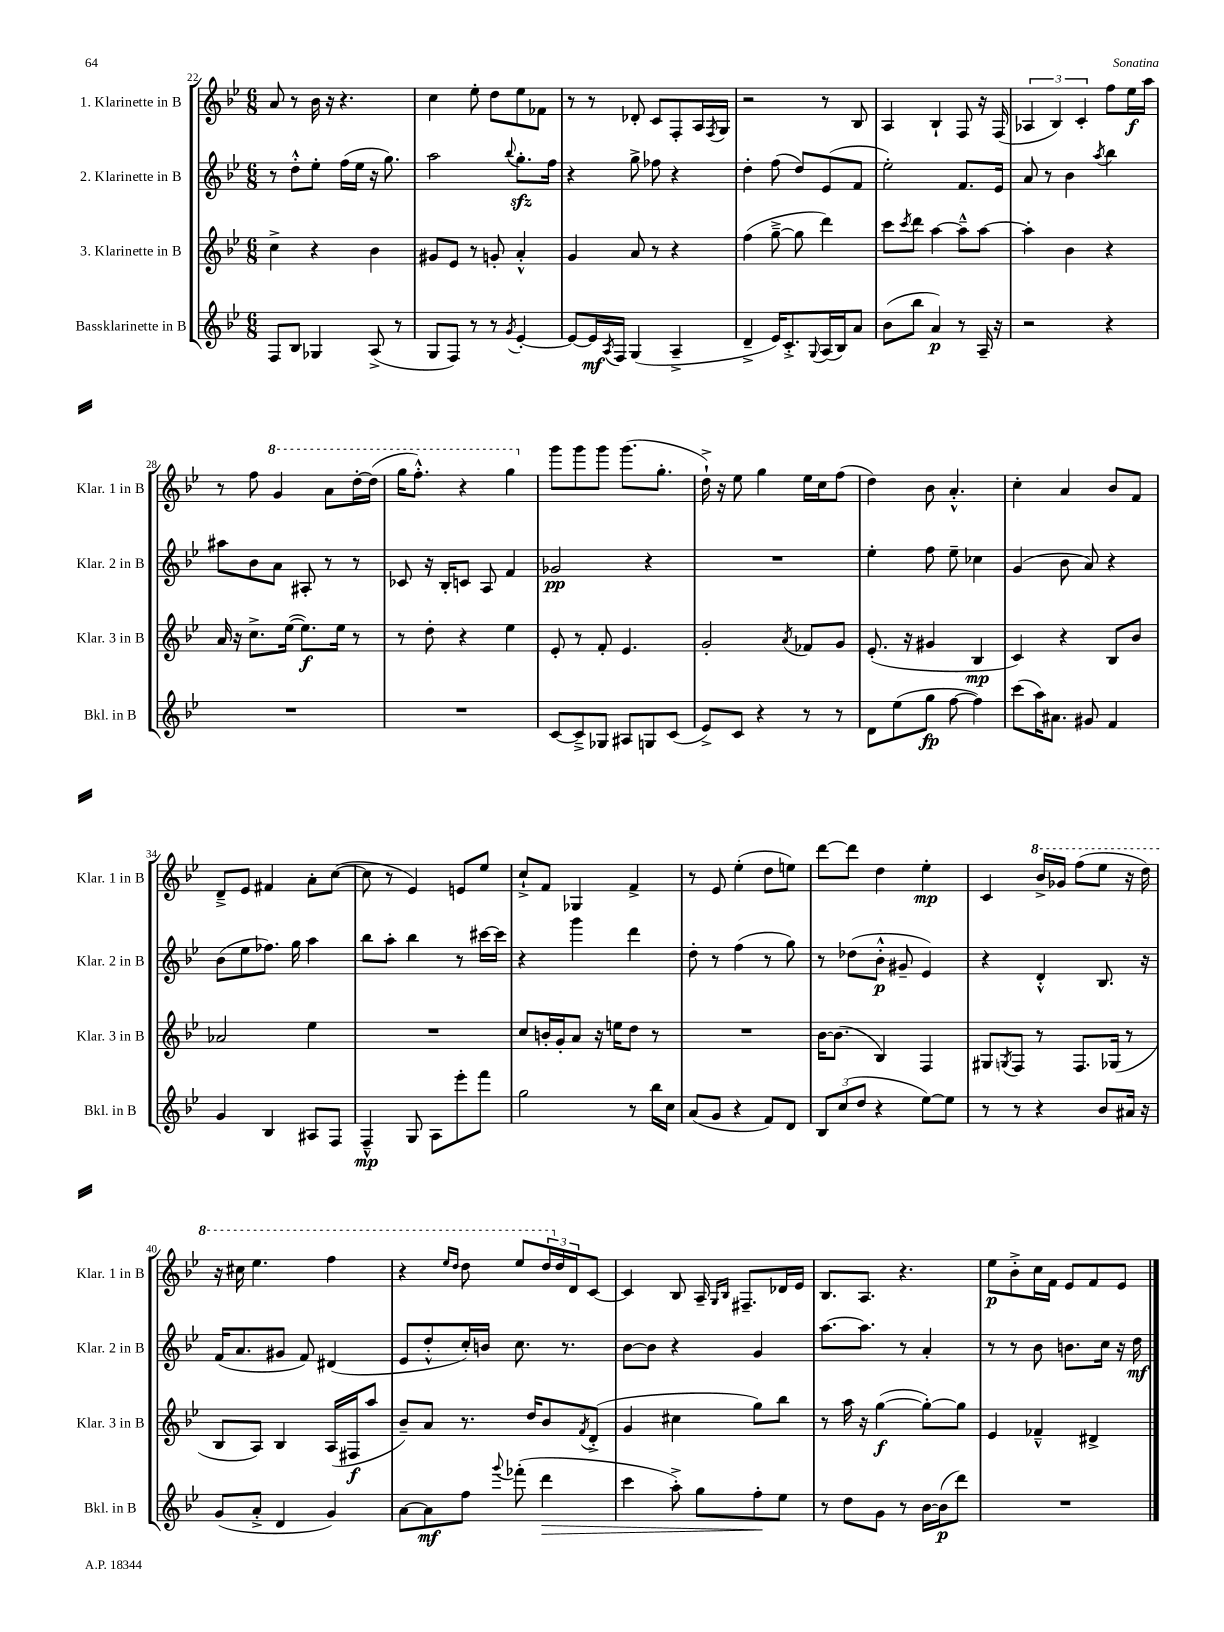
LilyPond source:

<<
\new StaffGroup <<
\new Staff = "s0" \with { instrumentName = "1. Klarinette in B" shortInstrumentName = "Klar. 1 in B" } {
    \clef treble \key bes \major \numericTimeSignature \time 6/8
    a'8 r8 bes'16 r16 r4. |
    c''4 ees''8-. d''8 ees''8 fes'8 |
    r8 r8 des'8-. c'8 f8-. a16 \acciaccatura { f8 } g16 |
    r2 r8 bes8 |
    a4 bes4-! f8 r16 f16( |
    \tuplet 3/2 { aes4 bes4) c'4-. } f''8 ees''16\f a''16 |
    r8 f''8 \ottava #1 g''4 a''8 d'''16~-. d'''16( |
    g'''16 f'''8.-.-^) r4 g'''4 \ottava #0 |
    g'''8 g'''8 g'''8 g'''8.( g''8.-. |
    d''16-!->) r16 ees''8 g''4 ees''16 c''16 f''8( |
    d''4) bes'8 a'4.-.-^ |
    c''4-. a'4 bes'8 f'8 |
    d'8---> ees'8 fis'4 a'8-. c''8~( |
    c''8 r8 ees'4) e'8 ees''8 |
    c''8-!-> f'8 ges4 f'4-> |
    r8 ees'8 ees''4-.( d''8 e''8) |
    d'''8~ d'''8 d''4 ees''4-.\mp |
    c'4 \ottava #1 bes''16-> ges''16 f'''8( ees'''8 r16 d'''16) |
    r16 cis'''16 ees'''4. f'''4 |
    r4 \grace { ees'''16 d'''16 } d'''8 ees'''8 \tuplet 3/2 { d'''16 \ottava #0 d''16 d'16 } c'8~ |
    c'4 bes8 a16-- \grace { g16 bes16 } fis8.-- des'16 ees'16 |
    bes8. a8. r4. |
    ees''8\p bes'8-.-> c''16 f'16 ees'8 f'8 ees'8 \bar "|." |
}
\new Staff = "s1" \with { instrumentName = "2. Klarinette in B" shortInstrumentName = "Klar. 2 in B" } {
    \clef treble \key bes \major \numericTimeSignature \time 6/8
    r8 d''8-.-^ ees''8-. f''16( ees''16 r16 g''8.) |
    a''2 \appoggiatura { bes''8 } g''8.-.\sfz f''16 |
    r4 g''8-> fes''8 r4 |
    d''4-. f''8( d''8) ees'8( f'8 |
    ees''2-.) f'8. ees'16 |
    a'8 r8 bes'4 \acciaccatura { a''8 } bes''4 |
    ais''8 bes'8 a'8 ais8-. r8 r8 |
    ces'8 r16 bes16-. c'8 a8 f'4 |
    ges'2\pp r4 |
    R2. |
    ees''4-. f''8 ees''8-- ces''4 |
    g'4( bes'8 a'8) r4 |
    bes'8( ees''8 fes''8.) g''16 a''4 |
    bes''8 a''8-. bes''4 r8 cis'''16~ cis'''16 |
    r4 g'''4 d'''4 |
    d''8-. r8 f''4( r8 g''8) |
    r8 des''8( bes'8-.-^\p gis'8-- ees'4) |
    r4 d'4-.-^ bes8. r16 |
    f'16( a'8. gis'8 f'8) dis'4( |
    ees'8 d''8-.-^ c''16-.) b'16 c''8. r8. |
    bes'8~ bes'8 r4 g'4 |
    a''8.~ a''8. r8 a'4-. |
    r8 r8 bes'8 b'8. c''16 r16 d''16\mf \bar "|." |
}
\new Staff = "s2" \with { instrumentName = "3. Klarinette in B" shortInstrumentName = "Klar. 3 in B" } {
    \clef treble \key bes \major \numericTimeSignature \time 6/8
    c''4-> r4 bes'4 |
    gis'8 ees'8 r8 g'8-. a'4-.-^ |
    g'4 a'8 r8 r4 |
    f''4( g''8~---> g''8 d'''4) |
    c'''8 \acciaccatura { c'''8 } d'''8 a''4~ a''8---^ a''8~ |
    a''4-. bes'4 r4 |
    a'16 r16 c''8.-> ees''16~( ees''8.\f) ees''16 r8 |
    r8 d''8-. r4 ees''4 |
    ees'8-. r8 f'8-. ees'4. |
    g'2-. \acciaccatura { a'8 } fes'8 g'8 |
    ees'8.-.( r16 gis'4 bes4\mp |
    c'4) r4 bes8 bes'8 |
    aes'2 ees''4 |
    R2. |
    c''8 b'16-. g'16-. a'8 r16 e''16 d''8 r8 |
    R2. |
    bes'16~ bes'8.( bes4) f4 |
    gis8 \acciaccatura { g8 } f8 r8 f8. ges16( r8 |
    bes8 a8) bes4 a16( fis16\f a''8 |
    bes'8--) a'8 r8. d''16 bes'8 \acciaccatura { f'8 } d'8-.->( |
    g'4 cis''4 g''8) bes''8 |
    r8 a''16 r16 g''4~\f( g''8~-.) g''8 |
    ees'4 fes'4---^ dis'4-> \bar "|." |
}
\new Staff = "s3" \with { instrumentName = "Bassklarinette in B" shortInstrumentName = "Bkl. in B" } {
    \clef treble \key bes \major \numericTimeSignature \time 6/8
    f8 bes8 ges4 a8->( r8 |
    g8 f8) r8 r8 \acciaccatura { g'8 } ees'4~-. |
    ees'8~ ees'16\mf \acciaccatura { a8 } f16 g4( a4---> |
    d'4---> ees'16) c'8.-.-> \appoggiatura { g8 } a16( bes16) a'8 |
    bes'8( bes''8 a'4\p) r8 a16-- r16 |
    r2 r4 |
    R2. |
    R2. |
    c'8~ c'8---> ges8 ais8 g8 c'8( |
    ees'8->) c'8 r4 r8 r8 |
    d'8 ees''8( g''8\fp f''8~ f''4) |
    c'''8( a''16) ais'8. gis'8 f'4 |
    g'4 bes4 ais8 f8 |
    f4---^\mp g8 a8 ees'''8-. f'''8 |
    g''2 r8 bes''16 c''16 |
    a'8( g'8 r4 f'8) d'8 |
    \tuplet 3/2 { bes8 c''8( d''8 } r4 ees''8~) ees''8 |
    r8 r8 r4 bes'8 ais'16 r16 |
    g'8( a'8-.-> d'4 g'4) |
    a'8~ a'8\mf f''8 \appoggiatura { g'''8 } fes'''8-.( d'''4\> |
    c'''4 a''8-.->) g''8 f''8-.\! ees''8 |
    r8 d''8 g'8 r8 bes'16~ bes'16\p( d'''8) |
    R2. \bar "|." |
}
>>
>>
\layout { \context { \Score currentBarNumber = #22 } }
